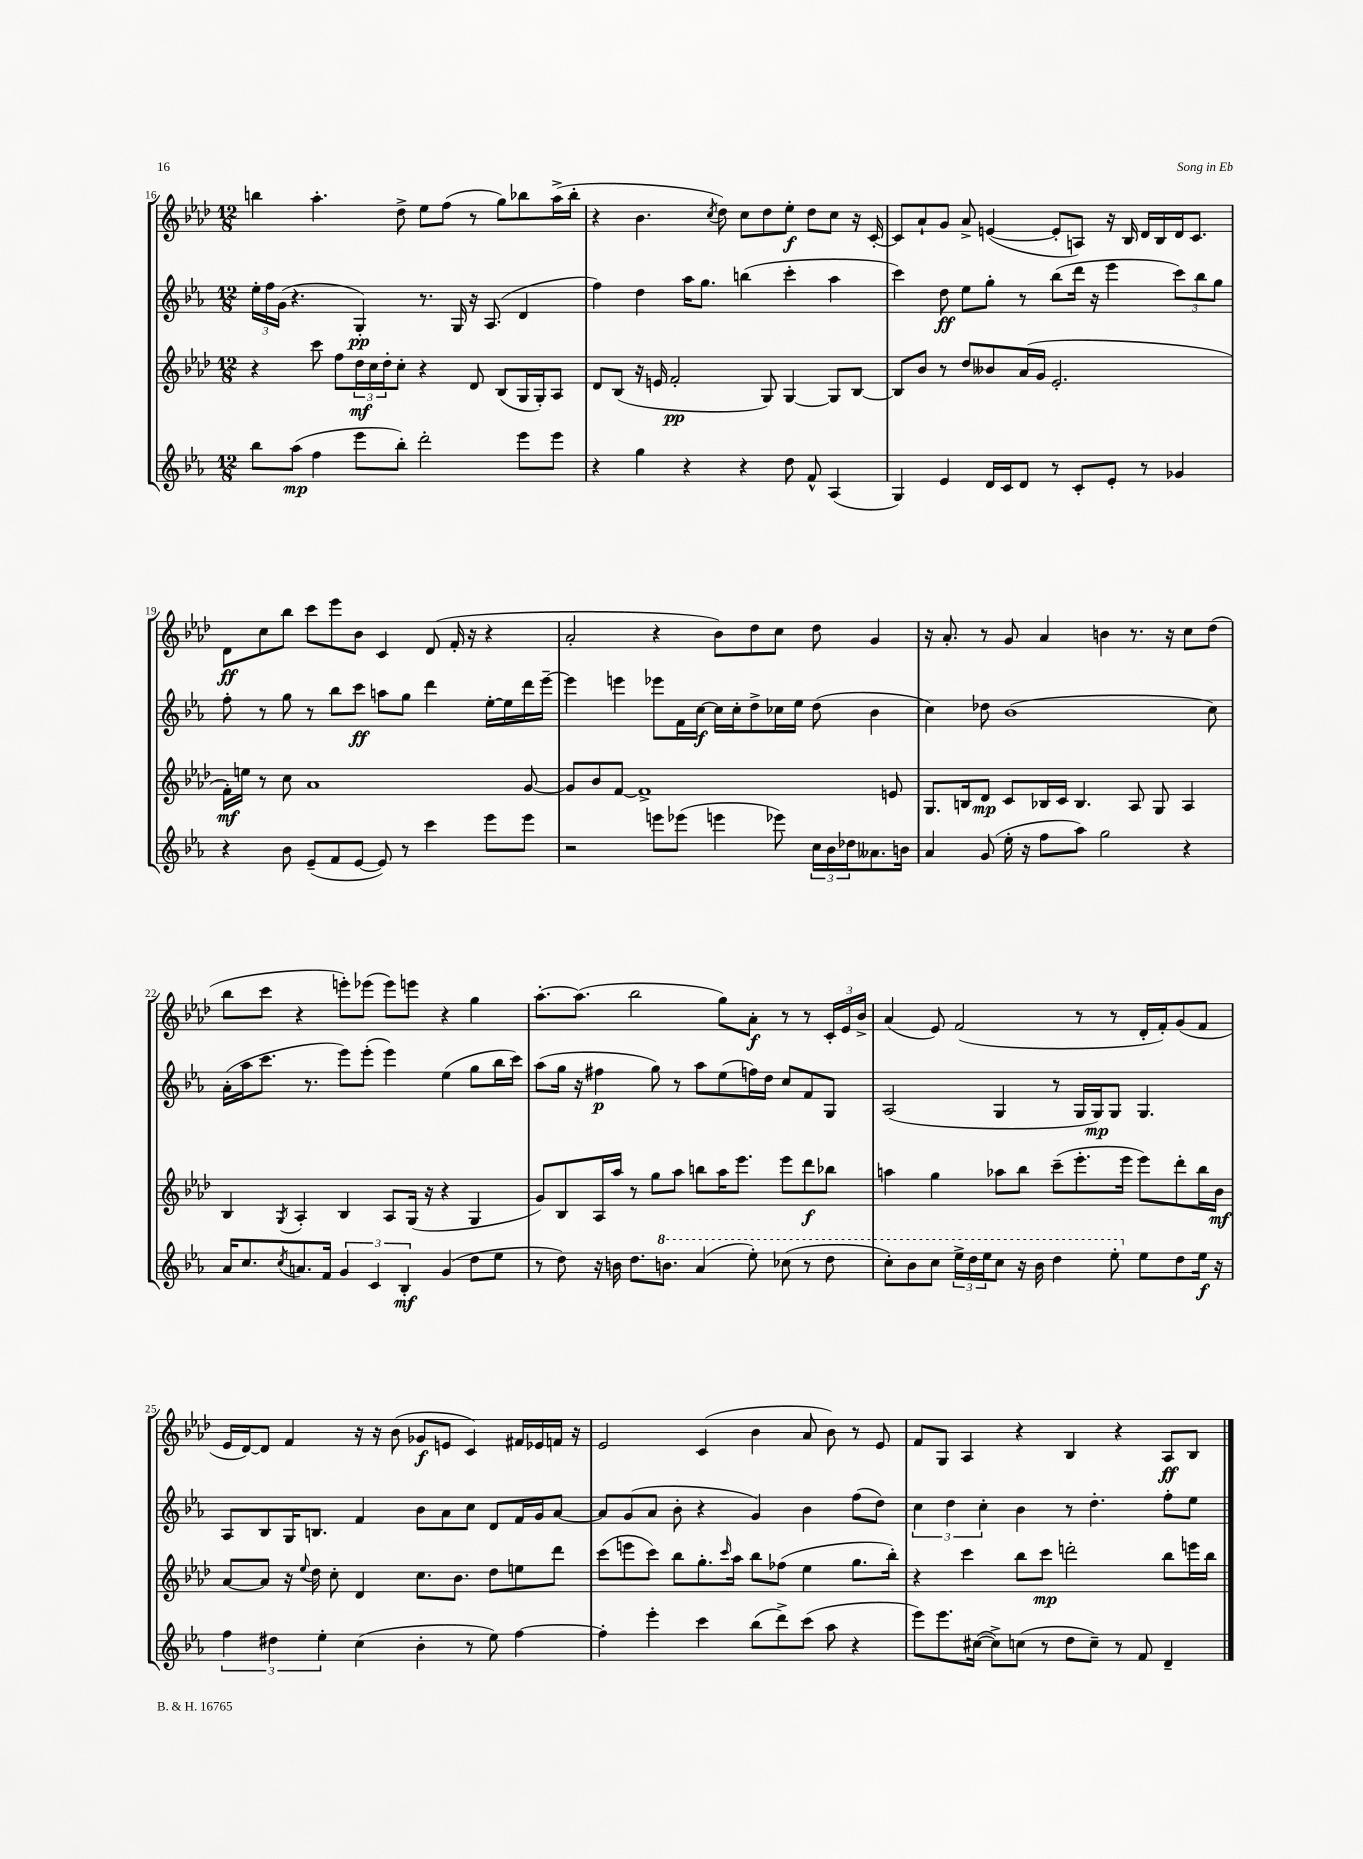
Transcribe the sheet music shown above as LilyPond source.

<<
\new StaffGroup <<
\new Staff = "s0" {
    \clef treble \key aes \major \numericTimeSignature \time 12/8
    b''4 aes''4.-. des''8-> ees''8 f''8( r8 g''8) bes''8 aes''16->( bes''16-. |
    r4 bes'4. \acciaccatura { c''8 } des''8) c''8 des''8 ees''8-.\f des''8 c''8 r16 c'16~-. |
    c'8 aes'8-! g'8 aes'8-> e'4~( e'8-. a8) r16 bes16 des'16 bes16 des'16 c'8. |
    des'8\ff c''8 bes''8 c'''8 ees'''8 bes'8 c'4 des'8( f'16-. r16 r4 |
    aes'2-. r4 bes'8) des''8 c''8 des''8 g'4 |
    r16 aes'8.-. r8 g'8 aes'4 b'4 r8. r16 c''8 des''8( |
    bes''8 c'''8 r4 e'''8-.) ees'''8( ees'''8) e'''8 r4 g''4 |
    aes''8.~-. aes''8.( bes''2 g''8) aes'8-.\f r8 r8 \tuplet 3/2 { c'16-. ees'16 bes'16-> } |
    aes'4( ees'8) f'2( r8 r8 des'16-. f'16-.) g'8( f'8 |
    ees'16 des'16~) des'8 f'4 r16 r16 bes'8( ges'8\f e'8 c'4) fis'16 ees'16 f'16 r16 |
    ees'2 c'4( bes'4 aes'8 bes'8) r8 ees'8 |
    f'8 g8 aes4 r4 bes4 r4 aes8\ff bes8 \bar "|." |
}
\new Staff = "s1" {
    \clef treble \key ees \major \numericTimeSignature \time 12/8
    \tuplet 3/2 { ees''16-. f''16 g'16( } r4. g4-.\pp) r8. g16 r16 aes8.( d'4 |
    f''4) d''4 aes''16 g''8. b''4( c'''4-. aes''4 |
    c'''4) d''8\ff ees''8 g''8-. r8 bes''8( d'''16 r16 ees'''4 \tuplet 3/2 { c'''8) bes''8 g''8 } |
    f''8-. r8 g''8 r8 bes''8 c'''8\ff a''8 g''8 d'''4 ees''16~-. ees''16 d'''16 ees'''16~-- |
    ees'''4 e'''4 ees'''8 f'16 c''16~\f c''16 c''16-. d''8-> ces''16 ees''16 d''8( bes'4 |
    c''4) des''8 bes'1( c''8) |
    aes'16-.( aes''16 c'''8. r8. ees'''8) ees'''8-.( ees'''4) ees''4( g''8 bes''16 c'''16) |
    aes''8( g''16 r16 fis''4\p g''8) r8 aes''8 ees''8( f''16) d''16 c''8 f'8 g8 |
    aes2( g4 r8 g16 g16\mp) g8 g4. |
    aes8 bes8 g16 b8. f'4 bes'8 aes'8 c''8 d'8 f'16 g'16 aes'8~ |
    aes'8 g'8( aes'8 bes'8-. r4 g'4) bes'4 f''8( d''8) |
    \tuplet 3/2 { c''4 d''4 c''4-. } bes'4 r8 d''4.-. f''8-. ees''8 \bar "|." |
}
\new Staff = "s2" {
    \clef treble \key aes \major \numericTimeSignature \time 12/8
    r4 c'''8 f''8 \tuplet 3/2 { des''16\mf c''16 des''16-. } c''8-. r4 des'8 bes8( g16 g16-.) aes8 |
    des'8 bes8( r16 e'16 f'2-.\pp g8) g4~ g8 bes8~ |
    bes8 bes'8 r8 des''8 beses'8 aes'16( g'16 ees'2.-. |
    f'16-.\mf) e''16 r8 c''8 aes'1 g'8~ |
    g'8 bes'8 f'8~ f'1-> e'8 |
    g8. b16 des'8\mp c'8 bes16 c'16 bes4. aes8 g8 aes4 |
    bes4 \acciaccatura { g8 } aes4-. bes4 aes8 g16( r16 r4 g4 |
    g'8) bes8 aes16 aes''16 r8 g''8 aes''8 b''8 aes''16 ees'''8. ees'''8 des'''8\f bes''8 |
    a''4 g''4 aes''8 bes''8 c'''8--( ees'''8.-. ees'''16 ees'''8) des'''8-. bes''16 bes'16\mf |
    aes'8~ aes'8 r16 \appoggiatura { ees''8 } des''16 c''8-. des'4 c''8. bes'8. des''8 e''8 des'''8 |
    c'''8( e'''8 c'''8) bes''8 g''8.-. \grace { c'''16 } aes''16 bes''8 fes''8( ees''4 g''8. bes''16-.) |
    r4 c'''4 bes''8 c'''8\mp d'''2-. bes''8 e'''16 bes''16 \bar "|." |
}
\new Staff = "s3" {
    \clef treble \key ees \major \numericTimeSignature \time 12/8
    bes''8 aes''8\mp( f''4 ees'''8 bes''8-.) d'''2-. ees'''8 ees'''8 |
    r4 g''4 r4 r4 d''8 f'8-^ aes4( |
    g4) ees'4 d'16 c'16 d'8 r8 c'8-. ees'8-. r8 ges'4 |
    r4 bes'8 ees'8--( f'8 ees'8~ ees'8) r8 c'''4 ees'''8 ees'''8 |
    r2 e'''8 ees'''8( e'''4 ees'''8) \tuplet 3/2 { c''16 bes'16 des''16 } aeses'8. b'16 |
    aes'4 g'8( ees''16-. r16 f''8 aes''8) g''2 r4 |
    aes'16 c''8. \acciaccatura { c''8 } a'8. f'16 \tuplet 3/2 { g'4 c'4 bes4-.\mf } g'4( d''8 ees''8 |
    r8 d''8) r16 b'16 d''8. \ottava #1 b''8. aes''4( ees'''8-.) ces'''8( r8 d'''8 |
    c'''8-.) bes''8 c'''8 \tuplet 3/2 { ees'''16-> d'''16 ees'''16 } c'''8 r16 bes''16 d'''4 ees'''8-. \ottava #0 ees''8 d''8 ees''16\f r16 |
    \tuplet 3/2 { f''4 dis''4 ees''4-. } c''4( bes'4-. r8 ees''8) f''4~ |
    f''4-. ees'''4-. c'''4 bes''8( d'''8->) c'''8( aes''8 r4 |
    ees'''8) ees'''8. cis''16~( cis''8->) c''8( r8 d''8 c''8--) r8 f'8 d'4-- \bar "|." |
}
>>
>>
\layout { \context { \Score currentBarNumber = #16 } }
